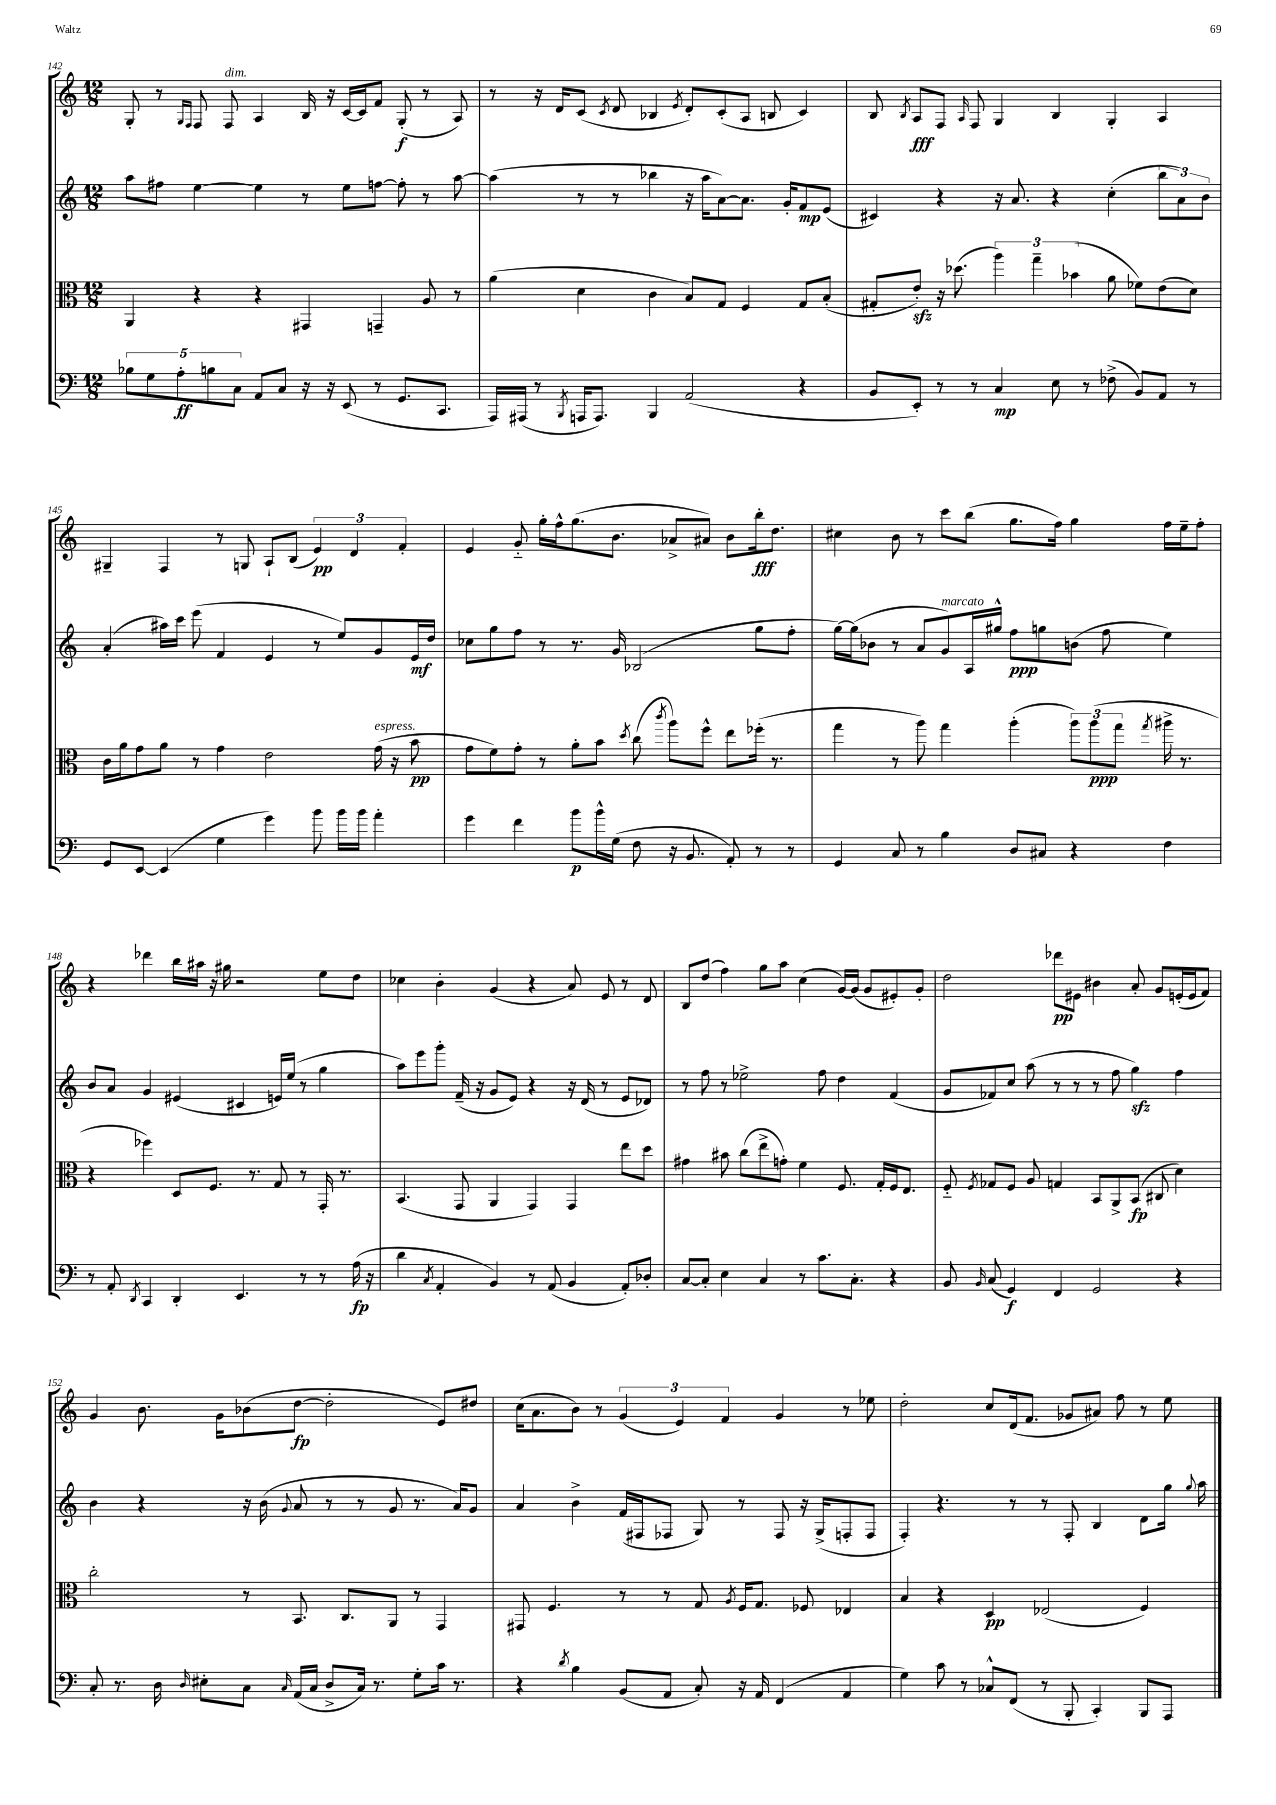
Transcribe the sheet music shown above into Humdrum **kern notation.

**kern	**dynam	**kern	**dynam	**kern	**dynam	**kern	**dynam
*part4	*part4	*part3	*part3	*part2	*part2	*part1	*part1
*staff4	*staff4	*staff3	*staff3	*staff2	*staff2	*staff1	*staff1
*clefF4	*	*clefC3	*	*clefG2	*	*clefG2	*
*k[]	*	*k[]	*	*k[]	*	*k[]	*
*M12/8	*	*M12/8	*	*M12/8	*	*M12/8	*
=142	=142	=142	=142	=142	=142	=142	=142
10B-X\L	.	4AA/	.	8aa\L	.	8G'/	.
10G\	.	.	.	.	.	.	.
.	.	.	.	8ff#X\J	.	8r	.
10A'\	ff	.	.	.	.	.	.
.	.	.	.	.	.	16qqG/LL	.
.	.	.	.	.	.	16qqF/JJ	.
.	.	4r	.	[4ee\	.	8F/	.
10Bn\	.	.	.	.	.	.	.
!	!	!	!	!	!	!LO:TX:a:i:t=dim.	!
.	.	.	.	.	.	8F/	.
10C\J	.	.	.	.	.	.	.
8AA/L	.	4r	.	4ee\]	.	4A/	.
8C/J	.	.	.	.	.	.	.
16r	.	4GG#X/	.	8r	.	16B/	.
16r	.	.	.	.	.	16r	.
(8EE/	.	.	.	8ee\L	.	[16c/LL	.
.	.	.	.	.	.	16c/J]	.
8r	.	4GGn~/	.	[8ffn\J	.	8f/J	.
8.GG/L	.	.	.	8ff'\]	.	(8G'/	f
.	.	8A/	.	8r	.	8r	.
8.CC/J	.	.	.	.	.	.	.
.	.	8r	.	[8aa\	.	8A/)	.
=143	=143	=143	=143	=143	=143	=143	=143
16AAA/LL)	.	(4a\	.	(4aa\]	.	8r	.
(16AAA#X/JJ	.	.	.	.	.	.	.
8r	.	.	.	.	.	16r	.
.	.	.	.	.	.	16d/KL	.
8qBBB/	.	.	.	.	.	.	.
16AAAn/KL	.	4d\	.	8r	.	(8c/J	.
8.AAA/J)	.	.	.	.	.	.	.
.	.	.	.	.	.	8qc/	.
.	.	.	.	8r	.	8d/	.
4BBB/	.	4c\	.	4bb-X\	.	4B-X/	.
.	.	.	.	.	.	8qe/	.
(2AA/	.	8B/L)	.	16r	.	8d'/L)	.
.	.	.	.	16aa\KL	.	.	.
.	.	8G/J	.	[8a\)	.	(8c'/	.
.	.	4F/	.	8.a\J]	.	8A/J	.
.	.	.	.	.	.	8Bn/	.
.	.	.	.	16g'/KL	.	.	.
4r	.	8G/L	.	8f/	mp	4c/)	.
.	.	(8B'/J	.	(8e/J	.	.	.
=144	=144	=144	=144	=144	=144	=144	=144
8BB/L	.	8G#X'/L	.	4c#X/)	.	8B/	.
.	.	.	.	.	.	8qB/	.
8EE'/J)	.	8ezz'/J)	.	.	.	8A/L	fff
8r	.	16r	.	4r	.	8F/J	.
.	.	(8.dd-X\	.	.	.	.	.
.	.	.	.	.	.	16qqA/	.
8r	.	.	.	.	.	8F/	.
4C/	mp	6aa\)	.	16r	.	4G/	.
.	.	.	.	8.a/	.	.	.
.	.	6gg~\	.	.	.	.	.
8E\	.	.	.	4r	.	4B/	.
.	.	(6b-X\	.	.	.	.	.
8r	.	.	.	.	.	.	.
(8F-X^\	.	8a\	.	(4cc'\	.	4G'/	.
8BB/L)	.	8f-X\L)	.	.	.	.	.
8AA/J	.	(8e\	.	12bb\L	.	4A/	.
.	.	.	.	12a\)	.	.	.
8r	.	8d\J)	.	.	.	.	.
.	.	.	.	12b\J	.	.	.
!!LO:LB:g=z
=145	=145	=145	=145	=145	=145	=145	=145
8GG/L	.	16c\LL	.	(4a'/	.	4G#X~/	.
.	.	16a\J	.	.	.	.	.
[8EE/J	.	8g\	.	.	.	.	.
(4EE/]	.	8a\J	.	16aa#X\LL)	.	4F/	.
.	.	.	.	16ccc\JJ	.	.	.
.	.	8r	.	(8eee\	.	.	.
4G\	.	4g\	.	4f/	.	8r	.
.	.	.	.	.	.	8Gn/	.
4g\)	.	2e\	.	4e/	.	8A`/L	.
.	.	.	.	.	.	(8B/J	.
8b\	.	.	.	8r	.	6e/)	pp
16b\LL	.	.	.	8ee/L)	.	.	.
.	.	.	.	.	.	6d/	.
16b\JJ	.	.	.	.	.	.	.
!	!	!LO:TX:a:i:t=espress.	!	!	!	!	!
4a'\	.	(16g\	.	8g/	.	.	.
.	.	16r	.	.	.	.	.
.	.	.	.	.	.	6f'/	.
.	.	8b\	pp	16e/L	mf	.	.
.	.	.	.	16dd/JJ	.	.	.
=146	=146	=146	=146	=146	=146	=146	=146
4g\	.	8g\L	.	8cc-X\L	.	4e/	.
.	.	8f\)	.	8gg\	.	.	.
4f\	.	8g'\J	.	8ff\J	.	8g/	.
.	.	8r	.	8r	.	16gg'\LL	.
.	.	.	.	.	.	16ff^^\J	.
8b\L	p	8a'\L	.	8.r	.	(8.gg\	.
16b^^\L	.	8b\J	.	.	.	.	.
(16G\JJ	.	.	.	16g/	.	8.b\J	.
.	.	8qdd/	.	.	.	.	.
8F\	.	(8cc\	.	(2B-X/	.	.	.
.	.	8qccc/	.	.	.	.	.
16r	.	8aa\L)	.	.	.	8a-X^/L	.
8.BB/	.	.	.	.	.	.	.
.	.	8ff^^\J	.	.	.	8a#X/J)	.
8AA'/)	.	8ee\L	.	.	.	8b\L	.
8r	.	(16ff-X'\Jk	.	8gg\L	.	16bb'\k	fff
.	.	8.r	.	.	.	8.dd\J	.
8r	.	.	.	8ff'\J	.	.	.
=147	=147	=147	=147	=147	=147	=147	=147
4GG/	.	4gg\	.	[16gg\LL)	.	4cc#X\	.
.	.	.	.	(16gg\J]	.	.	.
.	.	.	.	8b-X\J	.	.	.
8C/	.	8r	.	8r	.	8b\	.
8r	.	8aa\)	.	8a/L	.	8r	.
!	!	!	!	!LO:TX:a:i:t=marcato	!	!	!
4B\	.	4gg\	.	8g/)	.	8ccc\L	.
.	.	.	.	16A/L	.	(8bb\J	.
.	.	.	.	16gg#X^^/JJ	.	.	.
8D/L	.	(4aa'\	.	8ff\L	ppp	8.gg\L	.
8C#X/J	.	.	.	8ggn\	.	.	.
.	.	.	.	.	.	16ff\Jk)	.
4r	.	12aa\L)	.	(8bn\J	.	4gg\	.
.	.	(12aa\	ppp	.	.	.	.
.	.	.	.	8ff\	.	.	.
.	.	12gg\J	.	.	.	.	.
.	.	8qgg/	.	.	.	.	.
4F\	.	16aa#X^\	.	4ee\)	.	16ff\LL	.
.	.	8.r	.	.	.	16ee~\J	.
.	.	.	.	.	.	8ff'\J	.
!!LO:LB:g=z
=148	=148	=148	=148	=148	=148	=148	=148
8r	.	4r	.	8b/L	.	4r	.
8AA'/	.	.	.	8a/J	.	.	.
8qDD/	.	.	.	.	.	.	.
4CC/	.	4ff-X\)	.	4g/	.	4ddd-X\	.
4DD'/	.	8D/L	.	(4e#X/	.	16bb\LL	.
.	.	.	.	.	.	16aa#X\JJ	.
.	.	8.F/J	.	.	.	16r	.
.	.	.	.	.	.	16gg#X\	.
4.EE/	.	.	.	4c#X/	.	2r	.
.	.	8.r	.	.	.	.	.
.	.	8G/	.	16en/LL)	.	.	.
.	.	.	.	(16ee/JJ	.	.	.
8r	.	8r	.	8r	.	.	.
8r	.	16GG'/	.	4gg\	.	8ee\L	.
.	.	8.r	.	.	.	.	.
(16A\	fp	.	.	.	.	8dd\J	.
16r	.	.	.	.	.	.	.
=149	=149	=149	=149	=149	=149	=149	=149
4d\	.	(4.BB/	.	8aa\L)	.	4cc-X\	.
.	.	.	.	8eee\	.	.	.
8qC/	.	.	.	.	.	.	.
4AA'/	.	.	.	8ggg'\J	.	4b'\	.
.	.	8GG/	.	(16f~/	.	.	.
.	.	.	.	16r	.	.	.
4BB/)	.	4AA/	.	8g/L	.	(4g/	.
.	.	.	.	8e/J)	.	.	.
8r	.	4GG/)	.	4r	.	4r	.
(8AA/	.	.	.	.	.	.	.
4BB/	.	4GG/	.	16r	.	8a/)	.
.	.	.	.	(16d/	.	.	.
.	.	.	.	8r	.	8e/	.
8AA'/L)	.	8ee\L	.	8e/L	.	8r	.
8D-X'/J	.	8dd\J	.	8d-X/J)	.	8d/	.
=150	=150	=150	=150	=150	=150	=150	=150
[8C/L	.	4g#X\	.	8r	.	8B/L	.
8C'/J]	.	.	.	8ff\	.	(8dd/J	.
4E\	.	8b#X\	.	8r	.	4ff\)	.
.	.	(8cc\L	.	2ee-X^\	.	.	.
4C/	.	8ee^\	.	.	.	8gg\L	.
.	.	8gn'\J)	.	.	.	8aa\J	.
8r	.	4f\	.	.	.	(4cc\	.
8.c\L	.	.	.	8ff\	.	.	.
.	.	8.F/	.	4dd\	.	[16g/LL)	.
8.C'\J	.	.	.	.	.	(16g/JJ]	.
.	.	.	.	.	.	8g/L	.
.	.	16G'/LL	.	.	.	.	.
4r	.	16F/J	.	(4f/	.	8e#X'/)	.
.	.	8.E/J	.	.	.	.	.
.	.	.	.	.	.	8g'/J	.
=151	=151	=151	=151	=151	=151	=151	=151
8BB/	.	8F/	.	8g/L	.	2dd\	.
16qqBB/	.	8qF/	.	.	.	.	.
(8C/	.	8G-X/L	.	8f-X/)	.	.	.
4GG/)	f	8F/J	.	8cc/J	.	.	.
.	.	8A/	.	(8aa\	.	.	.
4FF/	.	4Gn/	.	8r	.	8ddd-X\L	pp
.	.	.	.	8r	.	8e#X\J	.
2GG/	.	8BB/L	.	8r	.	4b#X\	.
.	.	8AA^/	.	8ff\	.	.	.
.	.	(8BB/J	fp	4ggzz\)	.	8a'/	.
.	.	8C#X/	.	.	.	8g/L	.
4r	.	4d\)	.	4ff\	.	(16en'/L	.
.	.	.	.	.	.	16e/J	.
.	.	.	.	.	.	8f/J)	.
!!LO:LB:g=z
=152	=152	=152	=152	=152	=152	=152	=152
8C'/	.	2cc'\	.	4b\	.	4g/	.
8.r	.	.	.	.	.	.	.
.	.	.	.	4r	.	8.b\	.
16D\	.	.	.	.	.	.	.
16qqD/	.	.	.	.	.	.	.
8E#X'\L	.	.	.	.	.	.	.
.	.	.	.	.	.	16g\KL	.
8C\J	.	8r	.	16r	.	(8b-X\	.
.	.	.	.	(16b\	.	.	.
16qqC/	.	.	.	8qqg/	.	.	.
(16AA/LL	.	8.BB/	.	8a/	.	[8dd\J	fp
16C/JJ	.	.	.	.	.	.	.
8D^/L	.	.	.	8r	.	2dd'\]	.
.	.	8.C/L	.	.	.	.	.
16C/Jk)	.	.	.	8r	.	.	.
8.r	.	.	.	.	.	.	.
.	.	8AA/J	.	8g/	.	.	.
8G'\L	.	8r	.	8.r	.	.	.
16c\Jk	.	4GG/	.	.	.	8e/L)	.
8.r	.	.	.	16a/KL)	.	.	.
.	.	.	.	8g/J	.	8dd#X/J	.
=153	=153	=153	=153	=153	=153	=153	=153
4r	.	8GG#X/	.	4a/	.	(16cc\KL	.
.	.	.	.	.	.	8.a\	.
.	.	4.F/	.	.	.	.	.
8qd/	.	.	.	.	.	.	.
4B\	.	.	.	4b^\	.	8b\J)	.
.	.	.	.	.	.	8r	.
(8BB/L	.	8r	.	(16f/LL	.	(6g/	.
.	.	.	.	16F#X/J	.	.	.
8AA/J	.	8r	.	8F-X/J	.	.	.
.	.	.	.	.	.	6e/)	.
8C'/)	.	8G/	.	8G/)	.	.	.
.	.	.	.	.	.	6f/	.
.	.	8qA/	.	.	.	.	.
16r	.	16F/KL	.	8r	.	.	.
16AA/	.	8.G/J	.	.	.	.	.
(4FF/	.	.	.	8F-/	.	4g/	.
.	.	8F-X/	.	16r	.	.	.
.	.	.	.	(16G^/KL	.	.	.
4AA/	.	4E-X/	.	8Fn'/	.	8r	.
.	.	.	.	8F/J	.	8ee-X\	.
=154	=154	=154	=154	=154	=154	=154	=154
4G\)	.	4B/	.	4F'/)	.	2dd'\	.
8c\	.	4r	.	4.r	.	.	.
8r	.	.	.	.	.	.	.
8C-X^^/L	.	4D/	pp	.	.	8cc/L	.
(8FF/J	.	.	.	8r	.	(16d/k	.
.	.	.	.	.	.	8.f/J	.
8r	.	(2E-X/	.	8r	.	.	.
8BBB'/	.	.	.	8F'/	.	8g-X/L	.
4CC'/)	.	.	.	4B/	.	8a#X/J)	.
.	.	.	.	.	.	8ff\	.
8BBB/L	.	4F/)	.	8d\L	.	8r	.
8AAA/J	.	.	.	16gg\Jk	.	8ee\	.
.	.	.	.	8qqgg/	.	.	.
.	.	.	.	16aa\	.	.	.
==	==	==	==	==	==	==	==
*-	*-	*-	*-	*-	*-	*-	*-
